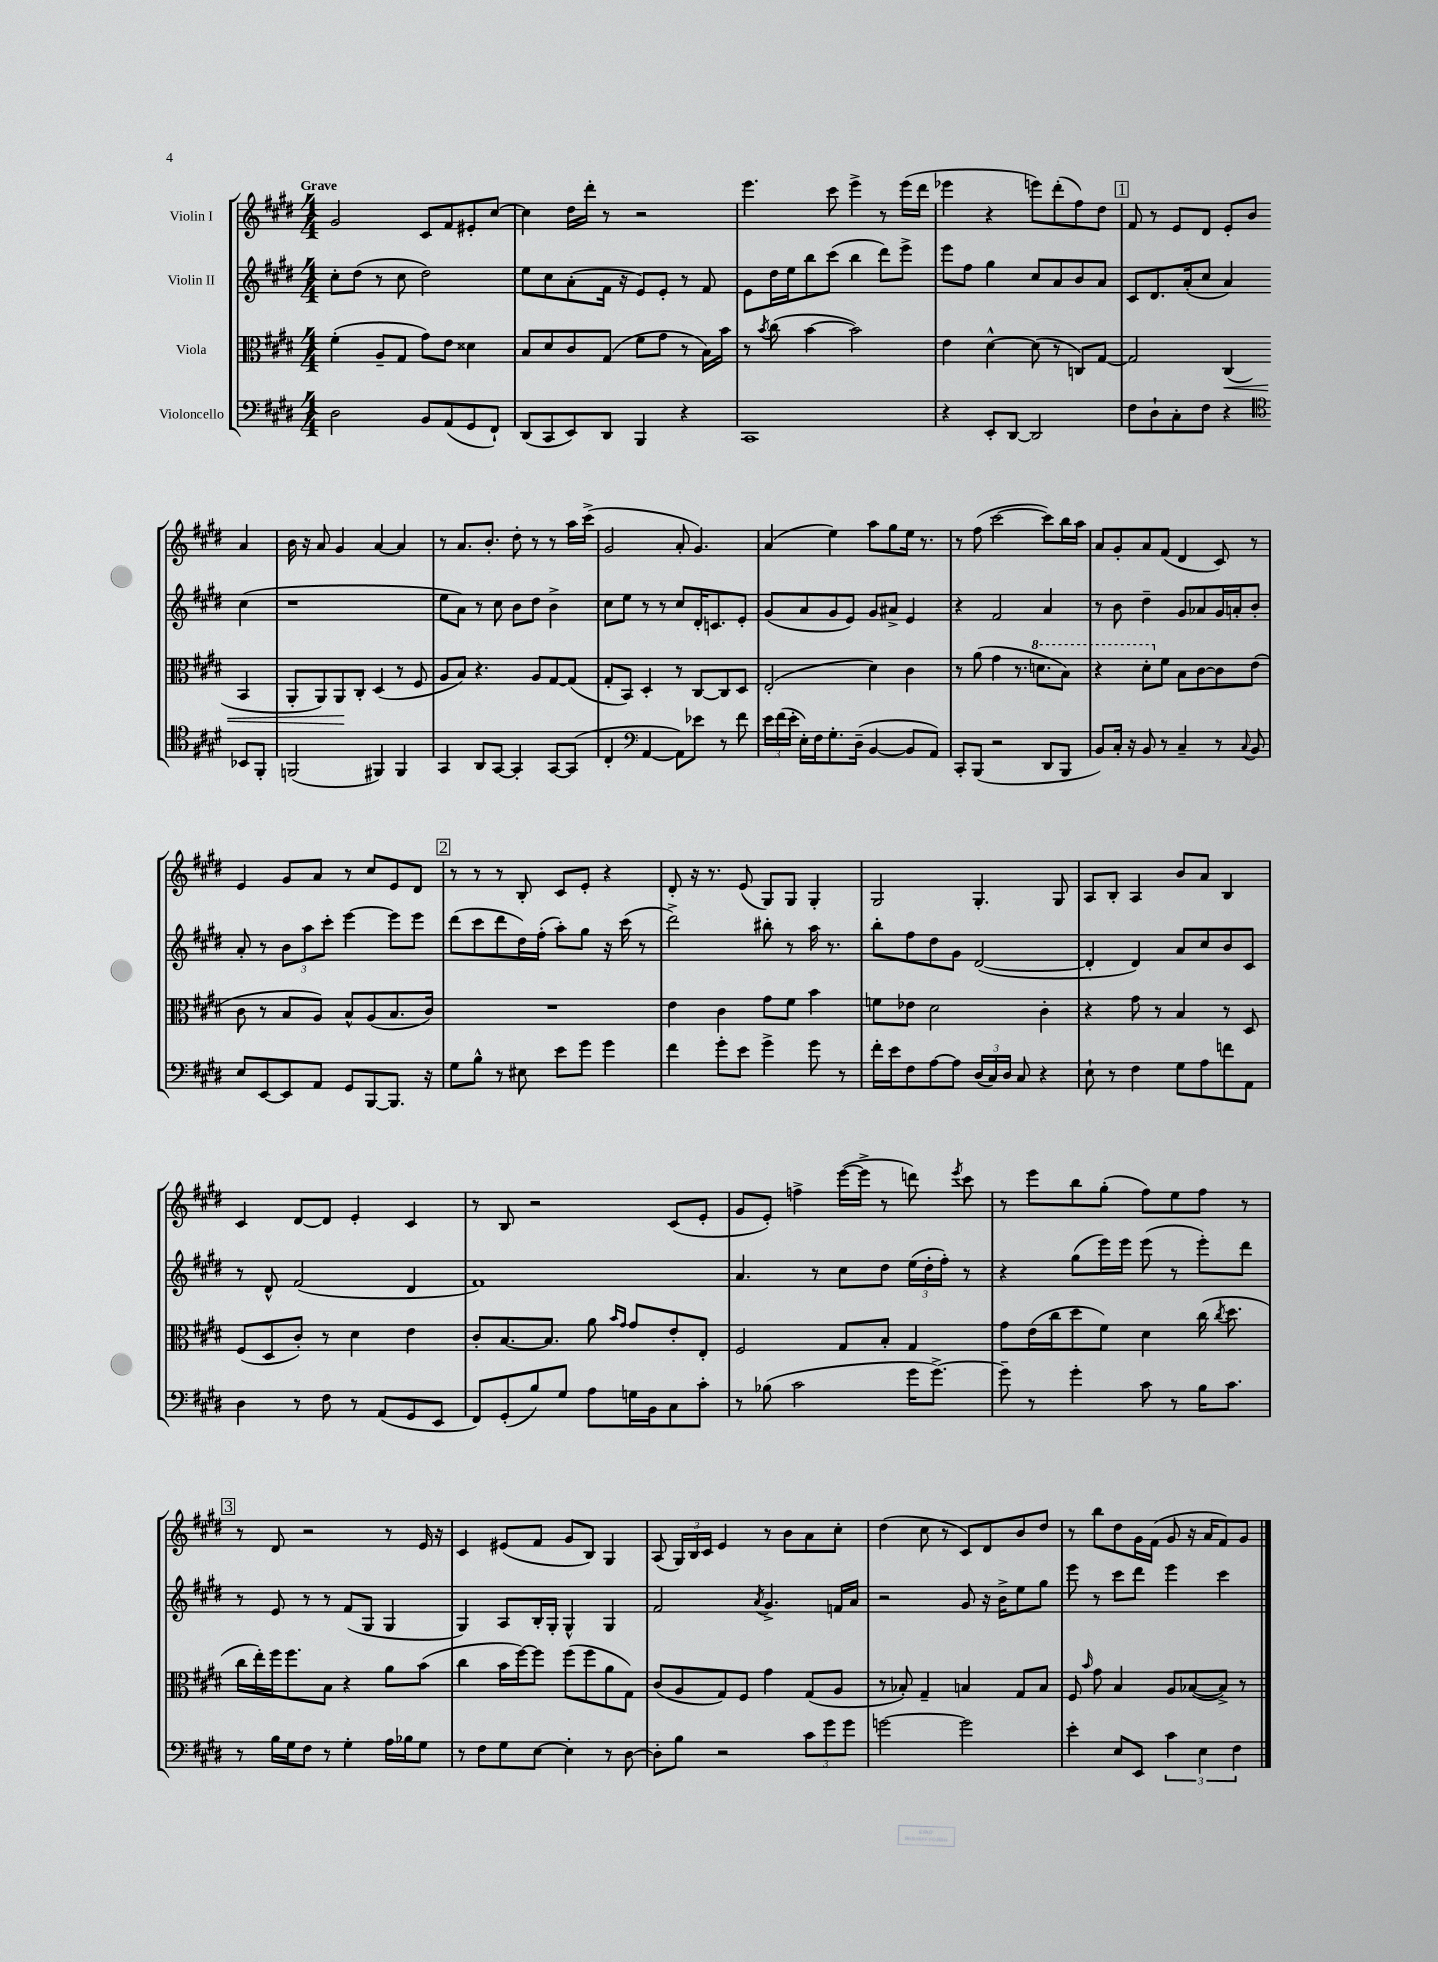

**kern	**kern	**dynam	**kern	**kern
*part4	*part3	*part3	*part2	*part1
*staff4	*staff3	*staff3	*staff2	*staff1
*I"Violoncello	*I"Viola	*	*I"Violin II	*I"Violin I
*clefF4	*clefC3	*	*clefG2	*clefG2
*k[f#c#g#d#]	*k[f#c#g#d#]	*	*k[f#c#g#d#]	*k[f#c#g#d#]
*M4/4	*M4/4	*	*M4/4	*M4/4
=1	=1	=1	=1	=1
!	!	!	!	!LO:TX:a:B:t=Grave
2D#\	(4f#'\	.	8cc#'\L	2g#/
.	.	.	(8dd#\J	.
.	8A~/L	.	8r	.
.	8G#/J	.	8cc#\	.
8BB/L	8g#\L)	.	2dd#\)	8c#/L
(8AA/	8e\J	.	.	8f#/
8GG#/	4d##X\	.	.	8e#X'/
8FF#`/J)	.	.	.	[8cc#/J
=2	=2	=2	=2	=2
(8DD#/L	8B/L	.	8ee\L	4cc#\]
8CC#/	8d#/	.	8cc#\	.
8EE/)	8c#/	.	(8a'\	16dd#\LL
.	.	.	.	16ddd#'\JJ
8DD#/J	(8G#/J	.	16f#\Jk	8r
.	.	.	16r	.
4BBB/	8f#\L	.	8e/L)	2r
.	8g#\J	.	8e'/J	.
4r	8r	.	8r	.
.	16B\LL)	.	8f#/	.
.	16b\JJ	.	.	.
=3	=3	=3	=3	=3
1CC#	8r	.	8e\L	4.eee\
.	8qb/	.	.	.
.	(8cc#\	.	16dd#\L	.
.	.	.	16ee\J	.
.	[4b\	.	8bb\	.
.	.	.	(8ccc#\J	8ccc#\
.	2b\])	.	4bb\	4eee^\
.	.	.	8ddd#\L)	8r
.	.	.	8eee^\J	(16eee\LL
.	.	.	.	16ddd#\JJ
=4	=4	=4	=4	=4
4r	4e\	.	8eee\L	4eee-X\
.	.	.	8ff#\J	.
8EE'/L	[4d#^^\	.	4gg#\	4r
[8DD#/J	.	.	.	.
2DD#/]	(8d#\]	.	8cc#/L	8eeen\L)
.	8r	.	8a/	(8ddd#'\
.	8Cn/L)	.	8b/	8ff#\)
.	[8G#/J	.	8a/J	8dd#\J
!!LO:REH:place=s1:t=1
=5	=5	=5	=5	=5
8F#\L	2G#/]	.	8c#/L	8f#/
8D#`\	.	.	8.d#/	8r
8C#'\	.	.	.	8e/L
.	.	.	(16a'/k	.
8F#\J	.	.	8cc#/J	8d#/J
!	!	!LO:HP:b	!	!
4r	(4C#/	<	4a/)	8e'/L
.	.	.	.	8b/J
*clefC4	*	*	*	*
8BB-X/L	4BB/	.	(4cc#\	4a/
8FF#'/J	.	.	.	.
!!LO:LB:g=z
=6	=6	=6	=6	=6
(2FFn/	8AA'/L	.	1r	16b\
.	.	.	.	16r
.	8AA/)	.	.	8a/
.	8AA/	.	.	4g#/
.	8C#'/J	[	.	.
4FF#X/)	(4D#/	.	.	[4a/
4FF#/	8r	.	.	4a/]
.	8F#/	.	.	.
=7	=7	=7	=7	=7
4GG#/	8A/L	.	8ee\L	8r
.	8B/J)	.	8a\J)	8.a/L
8AA/L	4.r	.	8r	.
.	.	.	.	8.b'/J
[8GG#/J	.	.	8cc#\	.
4GG#'/]	.	.	8b\L	8dd#'\
.	8A/L	.	8dd#\J	8r
[8GG#/L	[8G#/	.	4b^\	8r
(8GG#/J]	(8G#/J]	.	.	16aa\LL
.	.	.	.	(16ccc#^\JJ
=8	=8	=8	=8	=8
4C#'/	8G#'/L	.	8cc#\L	2g#/
.	8BB/J)	.	8ee\J	.
*clefF4	*	*	*	*
[4AA/	4D#'/	.	8r	.
.	.	.	8r	.
8AA\L])	8r	.	8cc#/L	8a'/
8e-X\J	[8C#/L	.	16d#'/K	4.g#/)
.	.	.	8.cn/	.
8r	8C#/]	.	.	.
8f#\	8D#/J	.	8e'/J	.
=9	=9	=9	=9	=9
24e\LL	(2E'/	.	(8g#/L	(4a/
(24f#\	.	.	.	.
24e'\JJ	.	.	.	.
16E'\LL)	.	.	8a/	.
16F#\J	.	.	.	.
8.G#'\	.	.	8g#/	4ee\)
.	.	.	8e/J)	.
(16D#~\Jk	.	.	.	.
[4BB/	4d#\)	.	8g#/L	8aa\L
.	.	.	8a#X^/J	8gg#\
8BB/L]	4c#\	.	4e/	16ee\Jk
.	.	.	.	8.r
8AA/J)	.	.	.	.
=10	=10	=10	=10	=10
8CC#'/L	8r	.	4r	8r
(8BBB/J	(8a\	.	.	(8ff#\
2r	4g#\	.	2f#/	[2ccc#\
.	8.r	.	.	.
*	*8va	*	*	*
.	8.ddn\L	.	.	.
8DD#/L	.	.	4a/	8ccc#\L])
8BBB/J	8b\J)	.	.	16bb\L
.	.	.	.	16aa\JJ
=11	=11	=11	=11	=11
8BB/L)	4r	.	8r	8a/L
16C#'/Jk	.	.	8b\	8g#'/
16r	.	.	.	.
8BB/	8dd#'\L	.	4dd#~\	8a/
*	*X8va	*	*	*
8r	8f#\J	.	.	(8f#/J
4C#~/	8B\L	.	8g#/L	4d#/
.	[8c#\	.	8a-X/	.
8r	8c#\]	.	16g#/L	8c#/)
.	.	.	16an'/J	.
8qqC#/	.	.	.	.
8BB/	(8e\J	.	8b'/J	8r
!!LO:LB:g=z
=12	=12	=12	=12	=12
8E/L	8c#\	.	8a'/	4e/
[8EE/	8r	.	8r	.
8EE/]	8B/L	.	12b\L	8g#/L
.	.	.	12aa\	.
8AA/J	8A/J)	.	.	8a/J
.	.	.	12ccc#'\J	.
8GG#/L	8B^^/L	.	[4eee\	8r
[8BBB/	(8A/	.	.	8cc#/L
8.BBB/J]	8.B/	.	8eee\L]	8e/
.	.	.	8eee\J	8d#/J
16r	16c#/Jk)	.	.	.
!!LO:REH:place=s1:t=2
=13	=13	=13	=13	=13
8G#\L	1r	.	(8ddd#\L	8r
8B^^\J	.	.	8ccc#\	8r
8r	.	.	8ddd#\	8r
8E#X\	.	.	16dd#\L)	8B'/
.	.	.	(16ff#'\JJ	.
8e\L	.	.	8aa'\L)	8c#/L
8g#\J	.	.	8gg#\J	8e'/J
4g#\	.	.	16r	4r
.	.	.	(16ccc#\	.
.	.	.	8r	.
=14	=14	=14	=14	=14
4f#\	4e\	.	2ddd#^\)	8d#'/
.	.	.	.	16r
.	.	.	.	8.r
8g#'\L	4c#\	.	.	.
8e\J	.	.	.	(8e/
4g#^\	8g#\L	.	8bb#X'\	8G#/L)
.	8f#\J	.	8r	8G#/J
8g#\	4b\	.	16aa\	4G#'/
.	.	.	8.r	.
8r	.	.	.	.
=15	=15	=15	=15	=15
16f#'\LL	8fn\L	.	8bb'\L	2G#/
16e\J	.	.	.	.
8F#\	8e-X\J	.	8ff#\	.
[8A\	2d#\	.	8dd#\	.
8A\J]	.	.	8g#\J	.
(24D#/LL	.	.	([2d#/	4.G#'/
24C#/)	.	.	.	.
24D#/JJ	.	.	.	.
8C#/	.	.	.	.
4r	4c#'\	.	.	.
.	.	.	.	8G#/
=16	=16	=16	=16	=16
8E`\	4r	.	4d#'/]	8A/L
8r	.	.	.	8B'/J
4F#\	8g#\	.	4d#/)	4A/
.	8r	.	.	.
8G#\L	4B/	.	8a/L	8b/L
8A\	.	.	8cc#/	8a/J
8fn\	8r	.	8b/	4B/
8AA\J	8D#/	.	8c#/J	.
!!LO:LB:g=z
=17	=17	=17	=17	=17
4D#\	(8F#/L	.	8r	4c#/
.	8D#/	.	8d#^^/	.
8r	8c#'/J)	.	(2f#/	[8d#/L
8F#\	8r	.	.	8d#/J]
8r	4d#\	.	.	4e'/
(8AA/L	.	.	.	.
8GG#/	4e\	.	4d#/	4c#/
8EE/J	.	.	.	.
=18	=18	=18	=18	=18
8FF#/L)	8c#'/L	.	1f#)	8r
(8GG#'/	[8.B/	.	.	8B/
8B/)	.	.	.	2r
.	8.B/J]	.	.	.
8G#/J	.	.	.	.
8A\L	8a\	.	.	.
.	16qqb/LL	.	.	.
.	16qqg#/JJ	.	.	.
16Gn\L	8g#/L	.	.	.
16BB\J	.	.	.	.
8C#\	8e'/	.	.	(8c#/L
8c#'\J	8E'/J	.	.	8e'/J
=19	=19	=19	=19	=19
8r	2F#/	.	4.a/	8g#/L
(8B-X\	.	.	.	8e'/J)
2c#\	.	.	.	4ffn^\
.	.	.	8r	.
.	8G#/L	.	8cc#\L	([16eee\LL
.	.	.	.	16eee^\JJ]
.	8B'/J	.	8dd#\J	8r
16g#\KL	4G#/	.	(24ee\LL	8dddn\)
.	.	.	24dd#'\	.
[8.g#^\J)	.	.	.	.
.	.	.	24ff#'\JJ)	.
.	.	.	.	8qeee/
.	.	.	8r	8ccc#\
=20	=20	=20	=20	=20
8g#~\]	8g#\L	.	4r	8r
8r	(16e\L	.	.	8eee\L
.	16cc#\J	.	.	.
4g#'\	8dd#\	.	(8gg#\L	8bb\
.	8f#\J)	.	16eee\L)	(8gg#'\J
.	.	.	16eee\JJ	.
8c#\	4d#\	.	(8eee\	8ff#\L)
8r	.	.	8r	8ee\
16B\KL	(16cc#\	.	8eee'\L)	8ff#\J
.	8qcc#/	.	.	.
8.c#\J	8.dd#\	.	.	.
.	.	.	8ddd#\J	8r
!!LO:LB:g=z
!!LO:REH:place=s1:t=3
=21	=21	=21	=21	=21
8r	16cc#\LL	.	8r	8r
.	16ee'\)	.	.	.
16B\LL	16ff#\J	.	8e/	8d#/
16G#\J	8.ff#\	.	.	.
8F#\J	.	.	8r	2r
8r	8B\J	.	8r	.
4G#'\	4r	.	(8f#/L	.
.	.	.	8G#/J	.
16A\LL	8a\L	.	4G#/	8r
16B-X\J	.	.	.	.
8G#\J	(8b\J	.	.	16e/
.	.	.	.	16r
=22	=22	=22	=22	=22
8r	4cc#\	.	4G#/)	4c#/
8F#\L	.	.	.	.
8G#\	16b\LL	.	8A/L	(8e#X/L
.	[16ff#\J)	.	.	.
[8E\J	8ff#\J]	.	16B'/L	8f#/J
.	.	.	16G#'/JJ	.
4E'\]	(8ff#\L	.	4G#^^/	8g#/L
.	8ff#\	.	.	8B/J)
8r	8a\	.	4G#/	4G#/
[8D#\	8G#\J)	.	.	.
=23	=23	=23	=23	=23
8D#'\L]	(8c#/L	.	2f#/	(8A/
8B\J	8A/	.	.	24G#/LL)
.	.	.	.	24B/
.	.	.	.	24c#/JJ
2r	8G#/)	.	.	4e/
.	8F#/J	.	.	.
.	.	.	8qa/	.
.	4g#\	.	4.g#^/	8r
.	.	.	.	8b\L
12c#\L	(8G#/L	.	.	8a\
12g#\	.	.	.	.
.	8A/J	.	16fn/LL	8cc#'\J
12g#\J	.	.	.	.
.	.	.	16a/JJ	.
=24	=24	=24	=24	=24
[2gn\	8r	.	2r	(4dd#\
.	8B-X'/)	.	.	.
.	4G#~/	.	.	8cc#\
.	.	.	.	8r
2g\]	4Bn/	.	8g#/	8c#/L)
.	.	.	16r	8d#/
.	.	.	16b^\KL	.
.	8G#/L	.	8ee\	8b/
.	8B/J	.	8gg#\J	8dd#/J
=25	=25	=25	=25	=25
4e'\	8F#/	.	8eee\	8r
.	16qqb/	.	.	.
.	8g#\	.	8r	8bb\L
8E/L	4B/	.	8ccc#\L	8dd#\
8EE/J	.	.	8ddd#\J	16g#\L
.	.	.	.	(16f#\JJ
6c#\	8A/L	.	4eee\	8g#/
.	([8B-X/	.	.	16r
6E\	.	.	.	.
.	.	.	.	16a/KL
.	8B-^/J])	.	4ccc#\	8f#/)
6F#\	.	.	.	.
.	8r	.	.	8g#/J
==	==	==	==	==
*-	*-	*-	*-	*-
